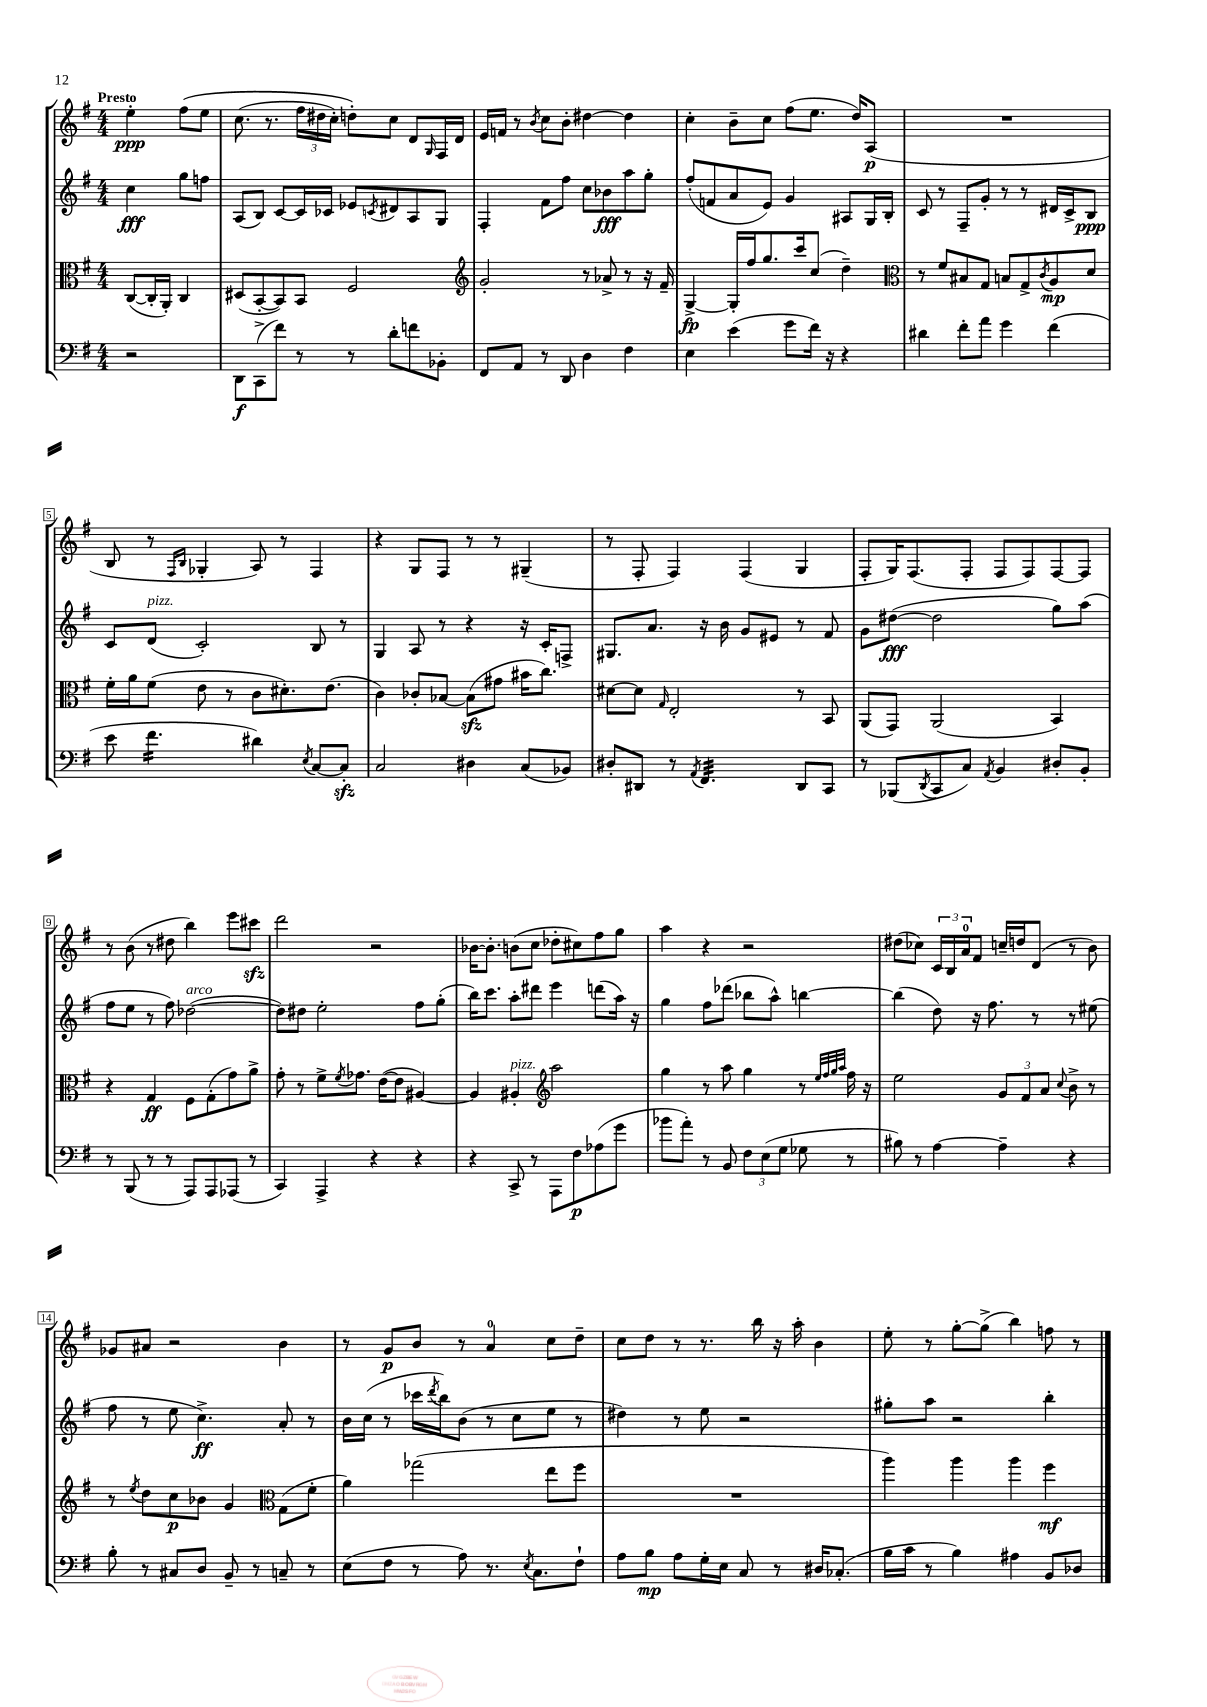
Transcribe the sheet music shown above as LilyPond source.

<<
\new StaffGroup <<
\new Staff = "s0" {
    \clef treble \key g \major \numericTimeSignature \time 4/4 \partial 2 \tempo "Presto"
    e''4-.\ppp fis''8\( e''8 |
    c''8.( r8. \tuplet 3/2 { fis''16 dis''16 c''16-.) } d''8-.\) c''8 d'8 \grace { g16 } fis16 d'16 |
    e'16 f'16 r8 \acciaccatura { b'8 } c''8 b'8-. dis''4~ dis''4 |
    c''4-. b'8-- c''8 fis''8( e''8. d''16) a8\p( |
    R1 |
    b8 r8 \grace { fis16 b16 } ges4-. a8) r8 fis4 |
    r4 g8 fis8 r8 r8 gis4--( |
    r8 fis8-. fis4) fis4( g4 |
    fis8-. g16) fis8.( fis8-. fis8 fis8) fis8~ fis8 |
    r8 b'8( r8 dis''8 b''4) e'''8 cis'''8\sfz |
    d'''2 r2 |
    bes'16~ bes'8.-. b'8( c''8 des''8-. cis''8) fis''8 g''8 |
    a''4 r4 r2 |
    dis''8( ces''8) \tuplet 3/2 { c'16 b16 a'16-0 } fis'8 c''16-- d''16 d'8( r8 b'8) |
    ges'8 ais'8 r2 b'4 |
    r8 g'8\p b'8 r8 a'4-0 c''8 d''8-- |
    c''8 d''8 r8 r8. b''16 r16 a''16-. b'4 |
    e''8-. r8 g''8~-. g''8->( b''4) f''8 r8 \bar "|." |
}
\new Staff = "s1" {
    \clef treble \key g \major \numericTimeSignature \time 4/4 \partial 2
    c''4\fff g''8 f''8 |
    a8( b8) c'8~ c'16 ces'16 ees'8 \acciaccatura { c'8 } dis'8 a8 g8 |
    fis4-. fis'8 fis''8 c''8 bes'8\fff a''8 g''8-. |
    fis''8-.( f'8 a'8 e'8) g'4 ais8 g16 b16-. |
    c'8 r8 fis8-- g'8-. r8 r8 dis'16 c'16-> b8\ppp |
    c'8 d'8^\markup { \italic "pizz." }( c'2-.) b8 r8 |
    g4 a8 r8 r4 r16 c'16-. f8-> |
    gis8. a'8. r16 b'16 g'8 eis'8 r8 fis'8 |
    g'8 dis''8~\fff( dis''2 g''8) a''8( |
    fis''8 e''8 r8 fis''8) des''2~^\markup { \italic "arco" }( |
    des''8) dis''8 e''2-. fis''8 g''8-.( |
    b''16) c'''8. a''8-. dis'''8 e'''4 d'''8( a''16) r16 |
    g''4 fis''8 des'''8( bes''8 a''8-^) b''4~ |
    b''4( d''8) r16 fis''8. r8 r8 eis''8( |
    fis''8 r8 e''8 c''4.->\ff) a'8-. r8 |
    b'16 c''16( r8 ces'''16 \acciaccatura { d'''8 } b''16) b'8( r8 c''8 e''8 r8 |
    dis''4) r8 e''8 r2 |
    gis''8-. a''8 r2 b''4-. \bar "|." |
}
\new Staff = "s2" {
    \clef alto \key g \major \numericTimeSignature \time 4/4 \partial 2
    c8~( c16-. a,16-.) c4 |
    dis8( b,8~-. b,8) b,8 fis2 |
    \clef treble g'2-. r8 aes'8-> r8 r16 fis'16-- |
    g4~->\fp g16-. fis''16 g''8. c'''16 c''8( d''4--) |
    \clef alto r8 fis'8 bis8 g8 b8 g8-> \acciaccatura { c'8 } a8\mp d'8 |
    fis'16-. a'16 fis'8( e'8 r8 c'8 dis'8.-.) e'8.( |
    c'4) ces'8-. bes8~ bes8\sfz( gis'8 bis'16 c''8.) |
    dis'8~ dis'8 \grace { g16 } e2-. r8 b,8 |
    a,8( g,8) a,2( b,4) |
    r4 g4\ff fis8 g8-.( g'8) a'8-> |
    g'8-. r8 fis'8-> \acciaccatura { fis'8 } ges'8. e'16~( e'8 ais4~) |
    ais4 ais4-.^\markup { \italic "pizz." } \clef treble a''2 |
    g''4 r8 a''8 g''4 r8 \grace { e''32 fis''32 g''32 a''32 } fis''16 r16 |
    e''2 \tuplet 3/2 { g'8 fis'8 a'8 } \appoggiatura { c''8 } b'8-> r8 |
    r8 \acciaccatura { e''8 } d''8 c''8\p bes'8 g'4 \clef alto g8( fis'8-. |
    a'4) ges''2( e''8 fis''8 |
    R1 |
    a''4) a''4 a''4 fis''4\mf \bar "|." |
}
\new Staff = "s3" {
    \clef bass \key g \major \numericTimeSignature \time 4/4 \partial 2
    r2 |
    d,8\f c,8->( fis'8) r8 r8 d'8-. f'8 bes,8-. |
    fis,8 a,8 r8 d,8 d4 fis4 |
    e4 e'4( g'8 fis'16) r16 r4 |
    dis'4 fis'8-. a'8 g'4 fis'4( |
    e'8 fis'4.:16 dis'4) \acciaccatura { e8 } c8~ c8-.\sfz |
    c2 dis4 c8( bes,8) |
    dis8-. dis,8 r8 \acciaccatura { a,8 } fis,4.:32 dis,8 c,8 |
    r8 bes,,8( \acciaccatura { d,8 } c,8 c8) \acciaccatura { a,8 } b,4 dis8-. b,8-. |
    r8 b,,8( r8 r8 a,,8) a,,8 aes,,8( r8 |
    c,4) a,,4-> r4 r4 |
    r4 c,8-> r8 a,,8 fis8\p aes8( g'8 |
    bes'8 a'8-.) r8 b,8 \tuplet 3/2 { fis8 e8( g8 } ges8 r8 |
    bis8) r8 a4~ a4-- r4 |
    b8-. r8 cis8 d8 b,8-- r8 c8-- r8 |
    e8( fis8 r8 a8) r8. \acciaccatura { e8 } c8. fis8-! |
    a8 b8\mp a8 g16-. e16 c8 r8 dis16 ces8.-.( |
    b16 c'16 r8 b4) ais4 b,8 des8 \bar "|." |
}
>>
>>
\layout { \context { \Score \override BarNumber.stencil = #(make-stencil-boxer 0.1 0.3 ly:text-interface::print) } }
